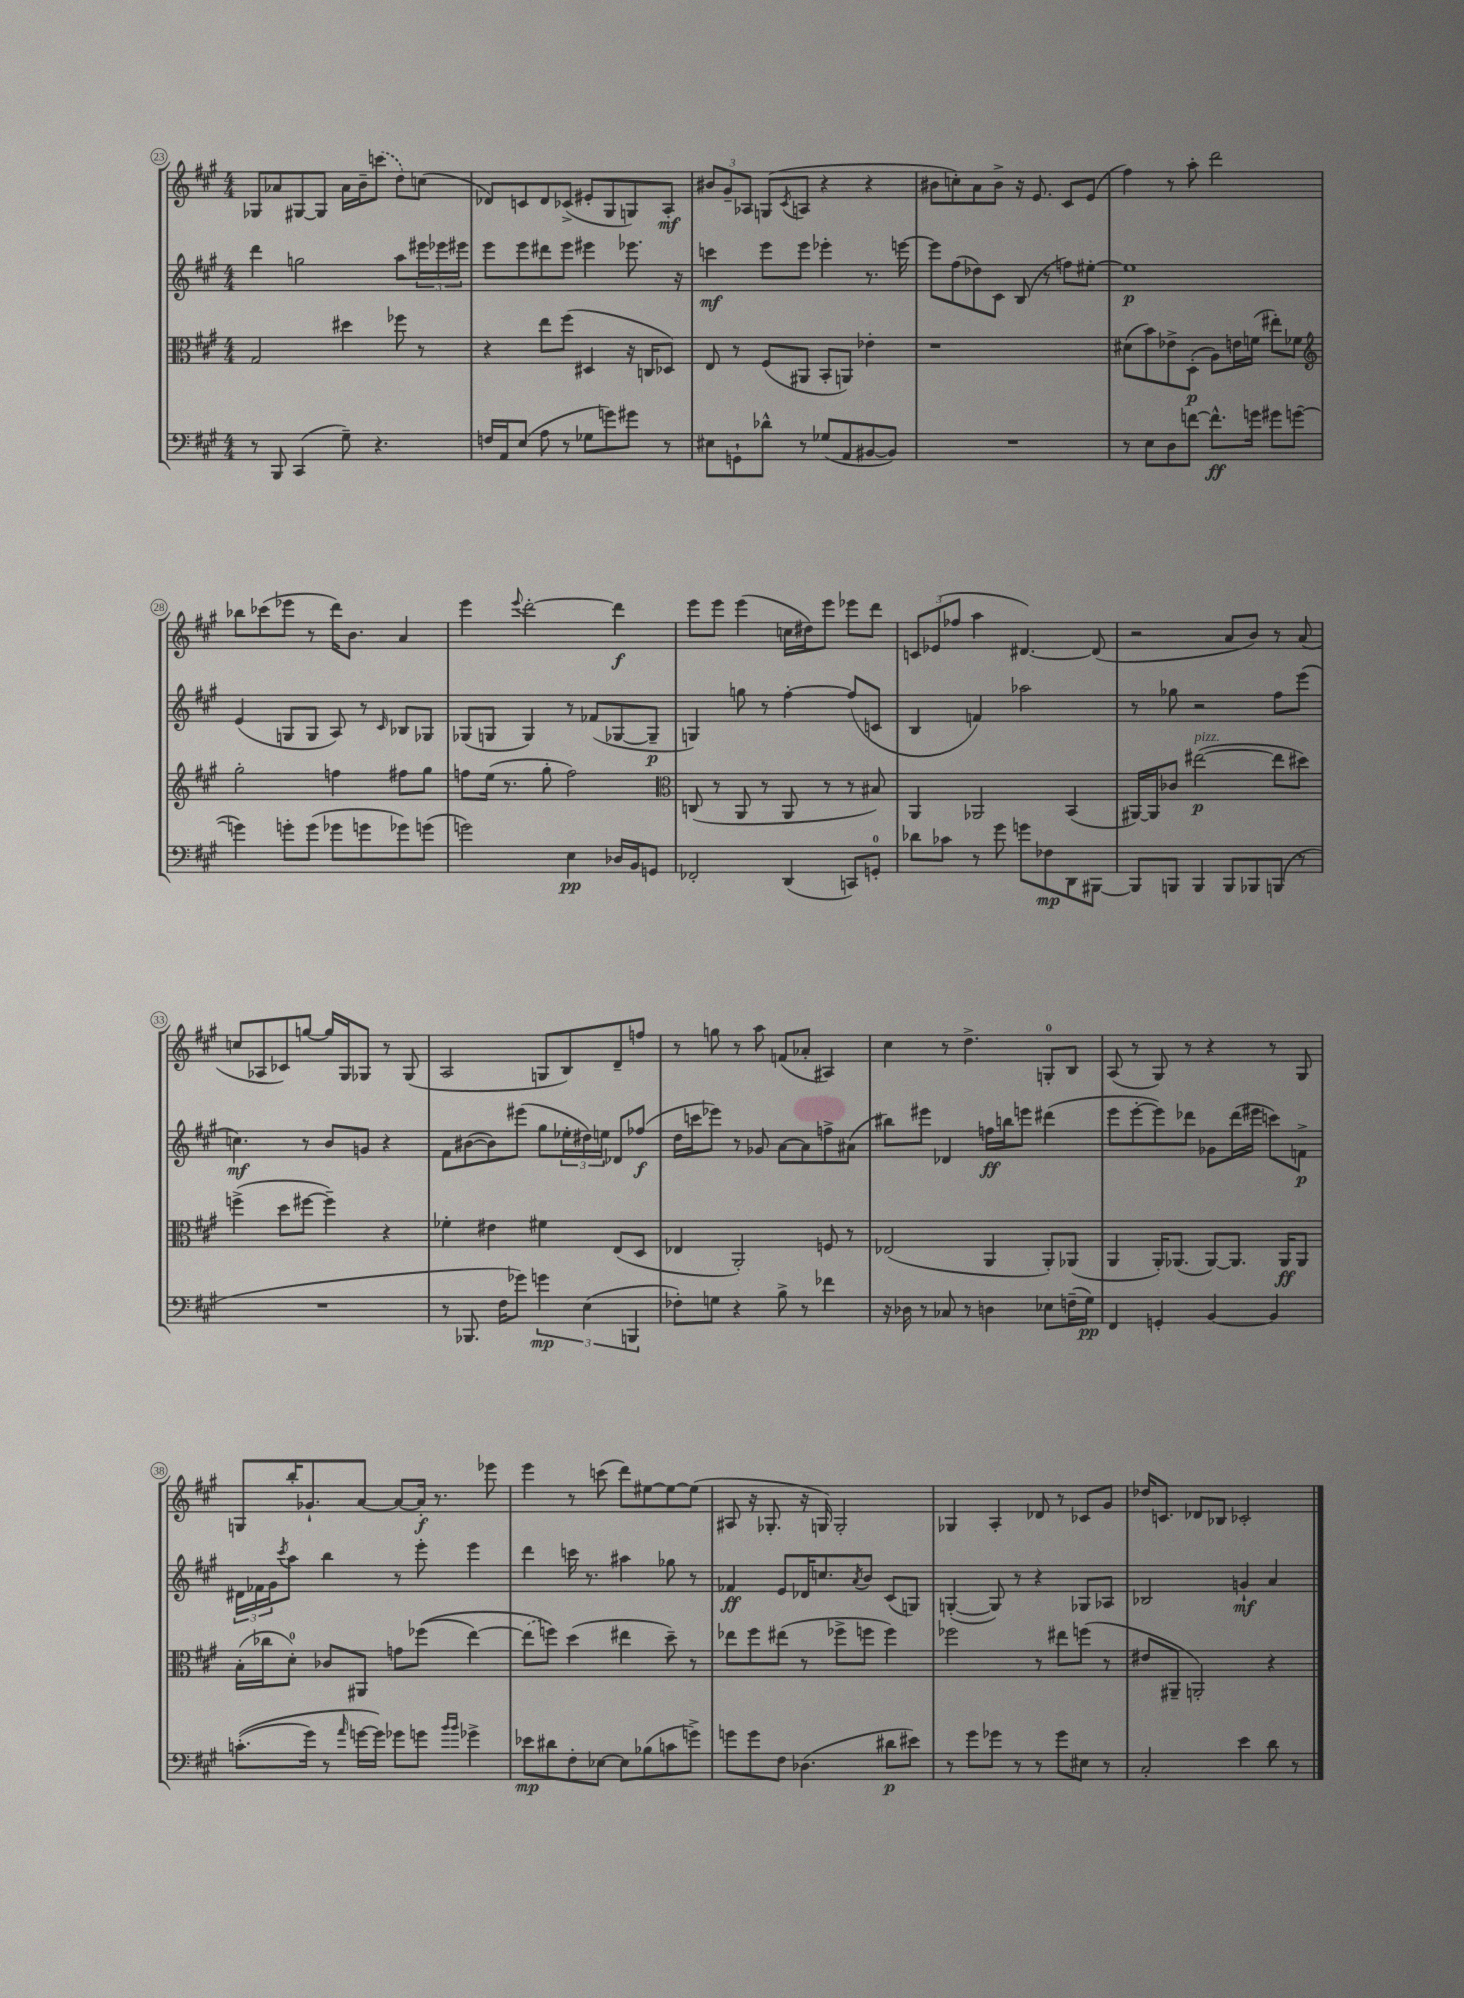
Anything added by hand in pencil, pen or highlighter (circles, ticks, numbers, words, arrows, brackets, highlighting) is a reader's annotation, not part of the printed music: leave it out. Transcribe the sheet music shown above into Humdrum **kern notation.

**kern	**kern	**kern	**kern
*staff4	*staff3	*staff2	*staff1
*clefF4	*clefC3	*clefG2	*clefG2
*k[f#c#g#]	*k[f#c#g#]	*k[f#c#g#]	*k[f#c#g#]
*M4/4	*M4/4	*M4/4	*M4/4
8r	2G#/	4ddd\	8G-/L
8BBB/	.	.	8a-/
(4CC#/	.	2gg\	[8G#/
.	.	.	8G#/]J
8G#~\)	4dd#\	.	16a-\LL
.	.	.	16b~\J
4.r	.	.	(8ccc\J
.	8ff-\	8aa\L	8dd\L)
.	8r	24eee#\L	(8cc\J
.	.	24eee-\	.
.	.	24eee#\JJ	.
=	=	=	=
16F/LL	4r	8eee\L	8d-/L)
16AA/J	.	.	.
(8E/J	.	8eee\	8c/
8A\	8ee\L	8ddd#\	8d-/
8r	(8ff#\J	8eee\J	(8c-^/J
8G-\L	4D#/	4eee#\	8e#'/L
8g\)	.	.	8G#/
8g#\J	16r	8.eee-\	8G/)
.	16C/LK	.	.
8r	8D-/J)	.	8A'/J
.	.	16r	.
=	=	=	=
8E#\L	8E/	4ccc\	12b#/L
.	.	.	12g#~/
8GG`\	8r	.	.
.	.	.	12A-/J
8d-^^\J	(8F#/L	8eee\L	(8G/L
.	.	.	8qc#/
8r	8AA#/J	8eee\J	8A/J
(8G-/L	8BB'/L	4eee-'\	4r
8AA/	8AA/J)	.	.
[8BB#/	4e-'\	8.r	4r
8BB#/]J)	.	.	.
.	.	[16eee\	.
=	=	=	=
1r	1r	8eee\]L	8b#\L
.	.	(8ff#\	8cc'\)
.	.	8dd-\)	8a\
.	.	8c#\J	8b#^\J
.	.	(8B/	16r
.	.	.	8.e/
.	.	8r	.
.	.	8ff\L)	8c#/L
.	.	[8ee#'\J	(8e/J
=	=	=	=
8r	(8d#\L	1ee#]	4ff#\)
8E\L	8b\)	.	.
8D\	8e-^\	.	8r
[8f\J	(8D'\J	.	8aa'\
8.f^^\]L	8A\L)	.	2ddd\
.	16e\L	.	.
16g\Jk	(16f\JJ	.	.
8g#\L	8ee#'\L)	.	.
([8g\J	8f-\J	.	.
=	=	=	=
*	*clefG2	*	*
4g\])	2gg#'\	(4e/	8bb-\L
.	.	.	(8ccc-\
8g'\L	.	8G/L	8eee-\J
(8g\J	.	8G/J	8r
8g-\L	4ff\	8A/)	16ddd\LK)
.	.	.	8.b\J
8g\	.	8r	.
.	.	16qqc#/	.
8g-\)	8ff#\L	8B-/L	4a/
(8g\J	8gg#\J	8G-/J	.
=	=	=	=
2g\)	8ff\L	(8G-/L	4eee\
.	(16ee\Jk	8G/J	.
.	8.r	.	.
.	.	.	8qqeee/
.	.	4G/)	[2ddd'\
.	8gg#'\	.	.
4E\	2ff\)	8r	.
.	.	(8f-/L	.
16D-/LL	.	[8G-/	4ddd\]
16BB/J	.	.	.
8GG/J	.	8G-~/]J	.
=	=	=	=
*	*clefC3	*	*
2FF-'/	(8C/	4G/)	8eee\L
.	8r	.	8eee\J
.	8AA/	8gg\	(4eee\
.	8r	8r	.
(4DD/	8AA/	[4ff#'\	16cc\LL
.	.	.	16dd#\J)
.	8r	.	8eee\J
8CC/L)	8r	(8ff#/]L	8eee-\L
8GG'/J	8B#/)	8c/J	8ddd\J
=	=	=	=
8d-\L	4AA/	4B/	12c/L
.	.	.	(12e-/
8c-\J	.	.	.
.	.	.	12ff-/J
8r	2AA-/	4f/)	4aa\
8g#\	.	.	.
8g\L	.	2aa-\	[4.d#/)
8F-\	.	.	.
8DD\	(4BB/	.	.
[8BBB#\J	.	.	(8d#/]
=	=	=	=
8BBB#/]L	[16AA#/LL)	8r	2r
.	16AA#/]J	.	.
8BBB/J	8c-/J	8gg-\	.
4BBB/	([2ee#\	2r	.
8BBB/L	.	.	8a/L
8BBB-/	.	.	8b/J)
(8BBB/J	8ee#\]L	8ff#\L	8r
8r	8dd#\J)	(8eee\J	(8a/
=	=	=	=
1r	(4ff^\	4.cc\)	8cc/L
.	.	.	8A-/
.	8dd\L	.	8c-/)
.	[8ff#\J	8r	[8gg/J
.	4ff#~\])	8b/L	16gg/]LL
.	.	.	16G#/J
.	.	8g/J	8G-/J
.	4r	4r	8r
.	.	.	(8G-/
=	=	=	=
8r	4f-'\	8f#\L	2A/
8.BBB-/	.	([8b#\	.
.	4e#\	8b#\])	.
16F#\LK	.	.	.
8g-\J)	.	(8eee#\J	.
6g\	4f#\	8gg#\L	8G/L
.	.	24ee-'\L	8B/)
(6E\	.	24dd#\)	.
.	.	24ee\JJ	.
.	(8E/L	8d-/L	8d~/
6BBB/	.	.	.
.	8D/J	(8ff-/J	8ff/J
=	=	=	=
8F-'\L)	4E-/	16dd\LL	8r
.	.	16ccc\J	.
8G\J	.	8eee-\J)	8gg\
4r	2AA'/)	8r	8r
.	.	8g-/	8aa\
8B^\	.	[8a\L	(8f/L
8r	.	8a\]	8a-'/J
4f-\	8F/	8ff^\	4A#/)
.	8r	(8a#\J	.
=	=	=	=
16r	(2E-/	8bb#\L)	4cc#\
16D-\	.	.	.
8r	.	8eee#\J	.
8C-/	.	4d-/	8r
8r	.	.	4.dd^\
4D\	4AA/	16ff\LL	.
.	.	16bb\J	.
.	.	8eee\J	.
8E-\L	8AA'/L)	(4ddd#\	8G'/L
(16F~\L	(8AA-/J	.	8B/J
16G#\JJ)	.	.	.
=	=	=	=
4FF#/	4AA/	8eee\L	(8A/
.	.	[8eee'\	8r
4GG'/	16AA'/LK)	8eee\])	8G#/)
.	(8.AA-/J	.	.
.	.	8ddd-\J	8r
[4BB/	[8AA-/L)	8g-\L	4r
.	8.AA-/]J	(16ddd-\L	.
.	.	16eee#\JJ	.
4BB/]	.	8ccc\L)	8r
.	16AA-/LK	.	.
.	8AA-/J	8f^\J	8G#/
=	=	=	=
&((8.c'\L	(16B'\LL	24d#\LL	8G/L
.	.	24f-\	.
.	16cc-\J	.	.
.	.	24g#\J	.
.	.	8qccc#/	.
.	8d'\J)	8aa\J	16bb'/K
16g#\Jk)	.	.	8.g-`/
8r	8c-/L	4bb\	.
16qqa/	.	.	.
[16g\LL	8AA#/J	.	[8a/J
16g\]JJ&)	.	.	.
8g-\L	8g\L	8r	8a/_L
8g\J	&((8ff-\J	8eee'\	16a'/]Jk
.	.	.	8.r
16qqb/LL	.	.	.
16qqb/JJ	.	.	.
4g-^\	[4ee\)	4eee\	.
.	.	.	8eee-\
=	=	=	=
8e-\L	(8ee\]L	4ddd\	4eee\
8d#\	8ff\J)&)	.	.
8F#'\	(4dd\	16ccc\	8r
.	.	8.r	.
[8E-\J	.	.	(8ccc\
8E-\]L	4ee#\	4aa#\	8ddd\L)
(8B-\	.	.	[8ee#\
8c\	8dd~\)	8gg-\	8ee#\_
8g^\J)	8r	8r	(8ee#\]J
=	=	=	=
8g\L	8ee-\L	4f-/	8A#/
8g\	8ff#\	.	16r
.	.	.	8.G-'/
8F#\J	(8ee#\J	8e/L	.
(4.D-\	8r	16d-/K	16r
.	.	8.cc/	16G/)
.	8ff-^\L	.	2G'/
.	.	8qa/	.
.	8ff\J	8b/J	.
8d#\L	4ff\)	(8c#/L	.
8e#\J)	.	8G/J)	.
=	=	=	=
8r	2ff-\	([4G'/	4G-/
8g#\L	.	.	.
8g-\J	.	8G/])	4A'/
8r	.	8r	.
8r	8r	4r	8d-/
8g-\L	8ee#\L	.	8r
8E#\J	(8ff\J	8G-/L	8c-/L
8r	8r	8A-/J	8g#/J
=	=	=	=
2C#'/	8e#/L	2B-/	16dd-/LK
.	.	.	8.c/J
.	8AA#~/J	.	.
.	2AA'/)	.	8d-/L
.	.	.	8B-/J
4e\	.	4g`/	2c-'/
8d\	4r	4a/	.
8r	.	.	.
==	==	==	==
*-	*-	*-	*-
